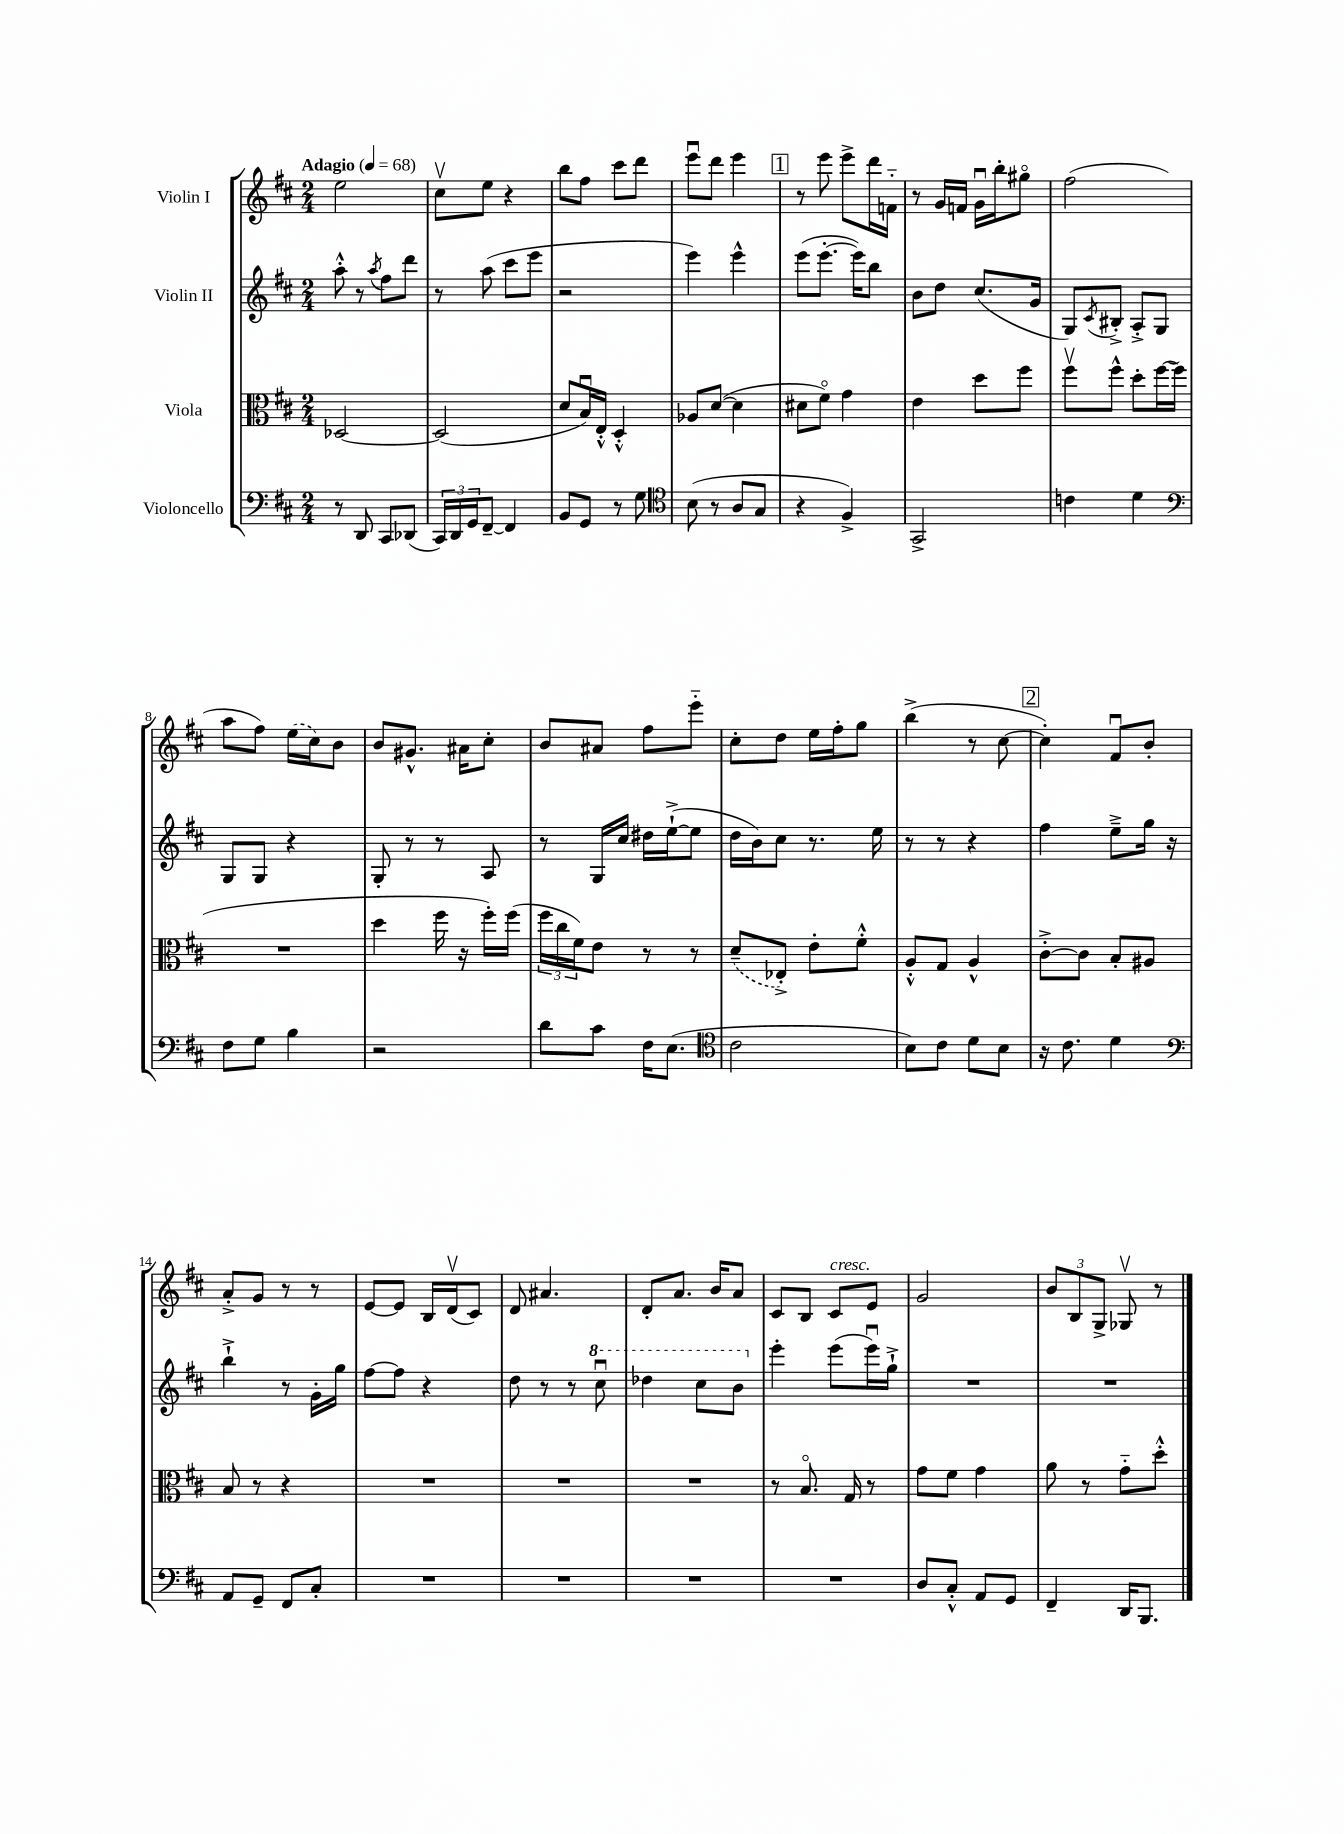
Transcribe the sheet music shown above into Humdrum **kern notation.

**kern	**kern	**kern	**kern
*staff4	*staff3	*staff2	*staff1
*clefF4	*clefC3	*clefG2	*clefG2
*k[f#c#]	*k[f#c#]	*k[f#c#]	*k[f#c#]
*M2/4	*M2/4	*M2/4	*M2/4
*MM68	*MM68	*MM68	*MM68
8r	[2D-	8aa'^^	2ee
8DD	.	8r	.
.	.	8qaa	.
8CC#	.	8ff#	.
(8DD-	.	8ddd	.
=	=	=	=
24CC#)	(2D-]	8r	8cc#v
24DD	.	.	.
24GG	.	.	.
[8FF#~	.	(8aa	8ee
4FF#]	.	8ccc#	4r
.	.	8eee	.
=	=	=	=
8BB	8d	2r	8bb
8GG	16Bu)	.	8ff#
.	16E'^^	.	.
8r	4D'^^	.	8ccc#
8G	.	.	8ddd
=	=	=	=
*clefC4	*	*	*
(8B	8A-	4eee)	8eeeu
8r	([8d	.	8ddd
8A	4d]	4eee^^	4eee
8G	.	.	.
=	=	=	=
4r	8d#	(8eee	8r
.	8f#o)	[8.eee'	8eee
4F#^)	4g	.	8eee^
.	.	16eee])	.
.	.	8bb	16ddd
.	.	.	16f'~
=	=	=	=
2GG^	4e	8b	8r
.	.	8dd	16g
.	.	.	16f
.	8dd	(8.cc#	16gu
.	.	.	16bb'
.	8ff#	.	8gg#o
.	.	16g	.
=	=	=	=
4c	8ff#v	8G)	(2ff#
.	.	8qc#	.
.	8ff#^^	8B#'^	.
4d	8dd'	8A'^	.
.	[16ff#	8G	.
.	(16ff#]	.	.
=	=	=	=
*clefF4	*	*	*
8F#	2r	8G	8aa
8G	.	8G	8ff#)
4B	.	4r	(16ee
.	.	.	16cc#)
.	.	.	8b
=	=	=	=
2r	4dd	8G'	8b
.	.	8r	8.g#^^
.	16ff#	8r	.
.	16r	.	16a#
.	16ff#')	8A	8cc#'
.	(16ff#	.	.
=	=	=	=
8d	24ff#	8r	8b
.	24cc#	.	.
.	24f#)	.	.
8c#	8e	16G	8a#
.	.	16cc#	.
16F#	8r	16dd#	8ff#
(8.E	.	([16ee`^	.
.	8r	8ee]	8eee'~
=	=	=	=
*clefC4	*	*	*
2c#	(8d~	16dd	8cc#'
.	.	16b)	.
.	8E-'^)	8cc#	8dd
.	8e'	8.r	16ee
.	.	.	16ff#'
.	8f#'^^	.	8gg
.	.	16ee	.
=	=	=	=
8B)	8A'^^	8r	(4bb^
8c#	8G	8r	.
8d	4A^^	4r	8r
8B	.	.	[8cc#
=	=	=	=
16r	[8c#'^	4ff#	4cc#'])
8.c#	.	.	.
.	8c#]	.	.
4d	8B'	8ee~^	8f#u
.	8A#	16gg	8b'
.	.	16r	.
=	=	=	=
*clefF4	*	*	*
8AA	8B	4bb`^	8a'^
8GG~	8r	.	8g
8FF#	4r	8r	8r
8C#'	.	16g'	8r
.	.	16gg	.
=	=	=	=
2r	2r	[8ff#	[8e
.	.	8ff#]	8e]
.	.	4r	16B
.	.	.	(16dv
.	.	.	8c#)
=	=	=	=
2r	2r	8dd	8d
.	.	8r	4.a#
.	.	8r	.
.	.	8ccc#u	.
=	=	=	=
2r	2r	4ddd-	8d'
.	.	.	8.a
.	.	8ccc#	.
.	.	.	16b
.	.	8bb	8a
=	=	=	=
2r	8r	4eee'	8c#
.	8.Bo	.	8B
.	.	(8eee	8c#
.	16G	.	.
.	8r	16eeeu)	8e
.	.	16gg`^	.
=	=	=	=
8D	8g	2r	2g
8C#'^^	8f#	.	.
8AA	4g	.	.
8GG	.	.	.
=	=	=	=
4FF#~	8a	2r	12b
.	.	.	12B
.	8r	.	.
.	.	.	12G^
16DD	8g'~	.	8G-v
8.BBB	.	.	.
.	8dd'^^	.	8r
==	==	==	==
*-	*-	*-	*-
